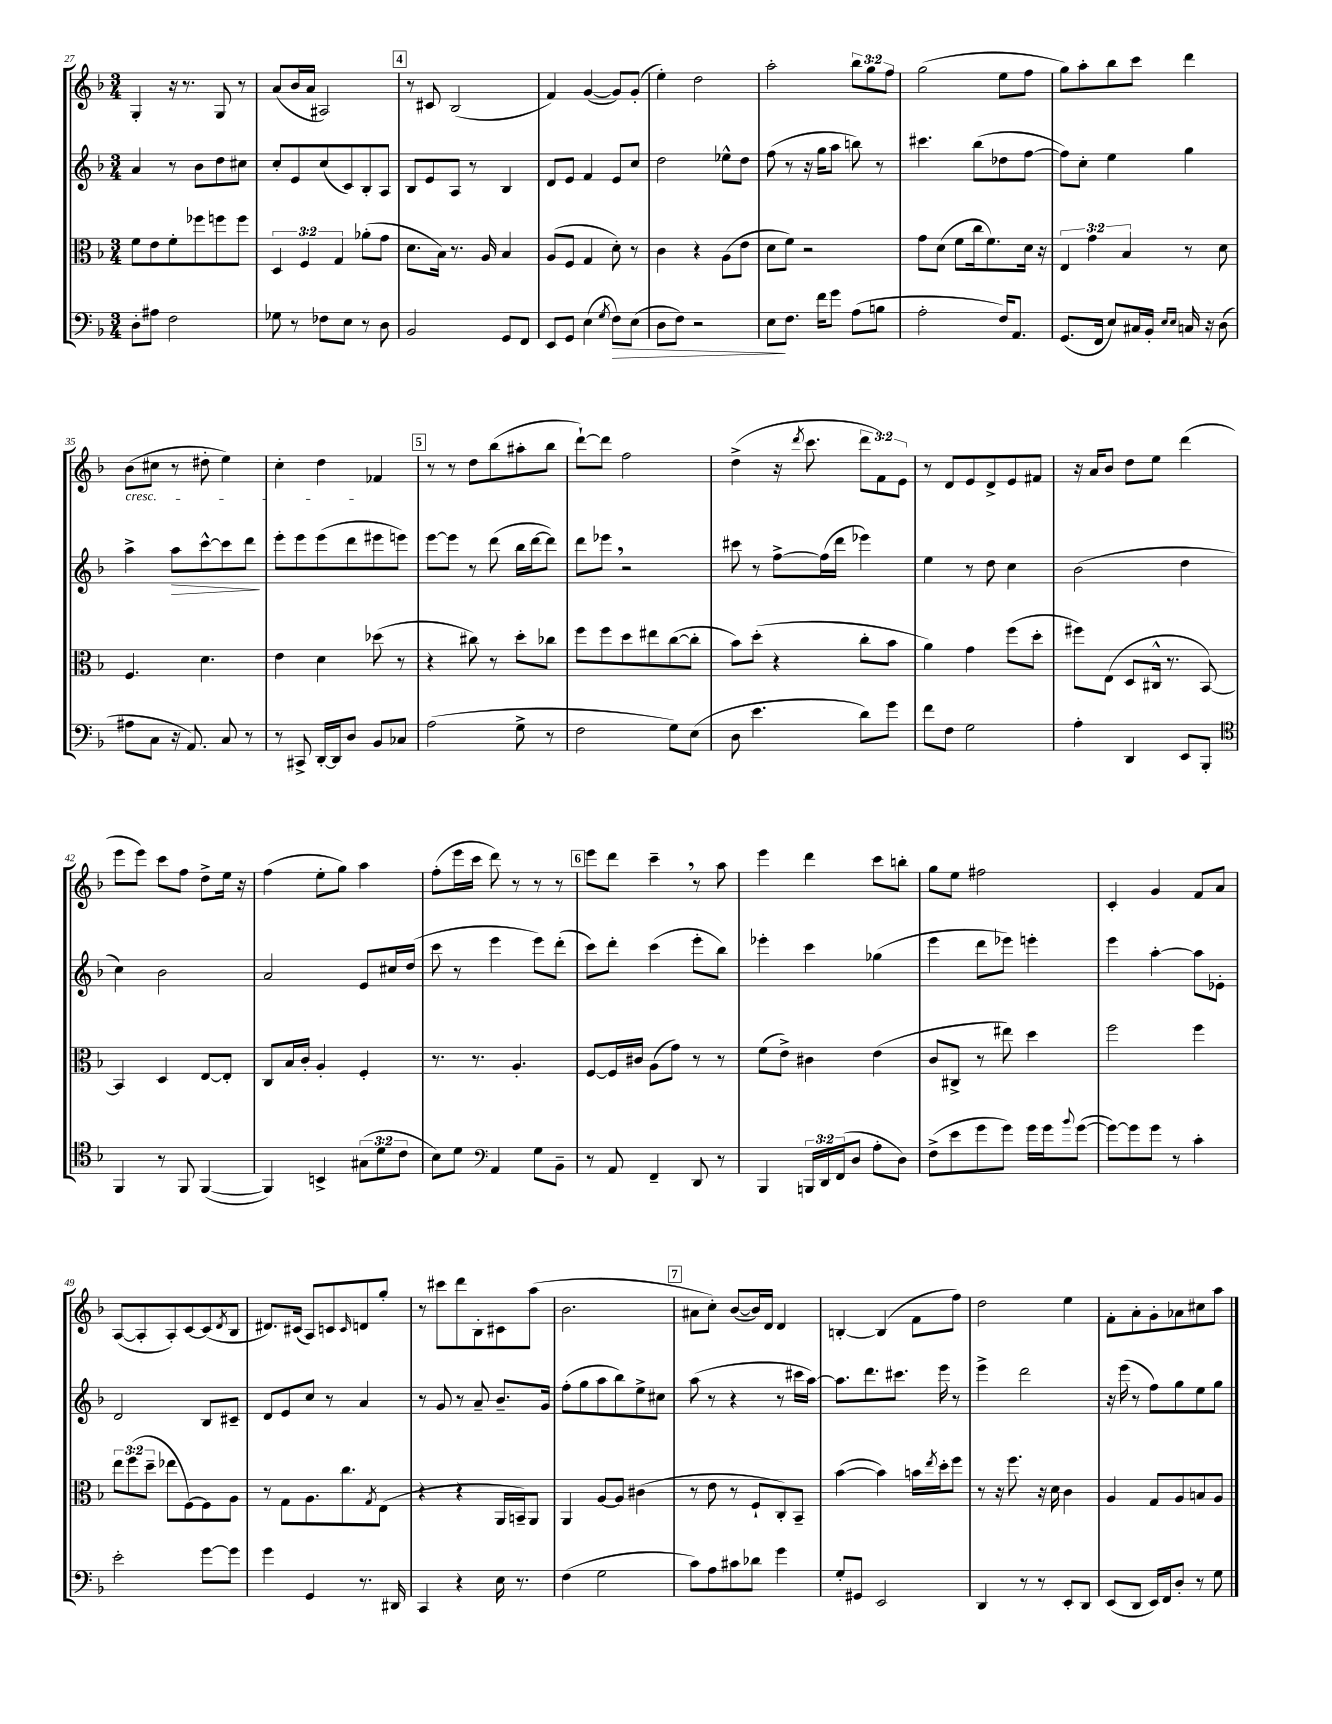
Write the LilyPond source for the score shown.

<<
\new StaffGroup <<
\new Staff = "s0" {
    \clef treble \key f \major \numericTimeSignature \time 3/4 \override Staff.TupletNumber.text = #tuplet-number::calc-fraction-text
    g4-. r16 r8. g8 r8 |
    a'8( bes'16 a'16 ais2) |
    \mark \markup { \box "4" } r8 cis'8 bes2( |
    f'4) g'4~( g'8) g'8-.( |
    e''4-.) d''2 |
    a''2-. \tuplet 3/2 { bes''8 g''8 f''8 } |
    g''2( e''8 f''8 |
    g''8) a''8-. bes''8 c'''8 d'''4 |
    bes'8\cresc( cis''8 r8 dis''8-. e''4) |
    c''4-. d''4\! fes'4 |
    \mark \markup { \box "5" } r8 r8 d''8 bes''8( ais''8-. bes''8 |
    d'''8~-!) d'''8 f''2 |
    d''4->( r16 \acciaccatura { d'''8 } c'''8. \tuplet 3/2 { d'''8 f'8) e'8 } |
    r8 d'8 e'8 d'8-> e'8 fis'8 |
    r16 a'16 bes'8 d''8 e''8 d'''4( |
    e'''8 e'''8) c'''8 f''8 d''8-> e''16 r16 |
    f''4( e''8-. g''8) a''4 |
    f''8-.( e'''16 c'''16 d'''8) r8 r8 r8 |
    \mark \markup { \box "6" } e'''8 d'''8 c'''4-- \breathe r8 a''8 |
    e'''4 d'''4 c'''8 b''8-. |
    g''8 e''8 fis''2 |
    c'4-. g'4 f'8 a'8 |
    a8~( a8-. a8-.) c'8~ c'8( \acciaccatura { d'8 } bes8 |
    dis'8.) cis'16( a8) c'8 \grace { c'16 } d'8 g''8-. |
    r8 cis'''8 d'''8 bes8-. cis'8 a''8( |
    bes'2. |
    \mark \markup { \box "7" } ais'8 c''8-.) bes'8~( bes'16) d'16 d'4 |
    b4~-. b4( f'8 f''8) |
    d''2 e''4 |
    f'8-. a'8-. g'8-. aes'8 cis''8 a''8 \bar "|." |
}
\new Staff = "s1" {
    \clef treble \key f \major \numericTimeSignature \time 3/4
    a'4 r8 bes'8 d''8 cis''8 |
    c''8-. e'8 c''8( c'8) bes8-. a8 |
    \mark \markup { \box "4" } bes8 e'8 a8 r8 bes4 |
    d'8 e'8 f'4 e'8 c''8 |
    d''2 ees''8-^ d''8 |
    f''8( r8 r16 g''16 a''8 b''8) r8 |
    cis'''4. bes''8( des''8 f''8~ |
    f''8) c''8-. e''4 g''4 |
    a''4-> a''8\> c'''8~-^ c'''8 d'''8\! |
    e'''8-. e'''8 e'''8( d'''8 eis'''8 e'''8) |
    \mark \markup { \box "5" } e'''8~ e'''8 r8 d'''8( bes''16 d'''16~ d'''8) |
    d'''8 ees'''8 \breathe r2 |
    cis'''8 r8 f''8~-> f''16( d'''16 ees'''4) |
    e''4 r8 d''8 c''4 |
    bes'2( d''4 |
    c''4) bes'2 |
    a'2 e'8 cis''16 d''16( |
    c'''8 r8 e'''4 e'''8) d'''8-.( |
    \mark \markup { \box "6" } c'''8) d'''8-. c'''4( e'''8-. bes''8) |
    ees'''4-. c'''4 ges''4( |
    e'''4 d'''8 ees'''8) e'''4-. |
    e'''4 a''4~-. a''8 ees'8-. |
    d'2 bes8 cis'8-- |
    d'8 e'8 c''8 r8 a'4 |
    r8 g'8 r8 a'8-- bes'8.-- g'16 |
    f''8-.( g''8 a''8 bes''8) e''8-> cis''8 |
    \mark \markup { \box "7" } a''8( r8 r4 r8 cis'''16 a''16~) |
    a''8. d'''8. cis'''8. e'''16 r8 |
    e'''4-> d'''2 |
    r16 e'''16( r8 f''8) g''8 e''8 g''8 \bar "|." |
}
\new Staff = "s2" {
    \clef alto \key f \major \numericTimeSignature \time 3/4 \override Staff.TupletNumber.text = #tuplet-number::calc-fraction-text
    f'8 e'8 f'8-. fes''8 f''8 f''8 |
    \tuplet 3/2 { d4 f4 g4 } aes'8-.( g'8 |
    \mark \markup { \box "4" } d'8. bes16) r8. a16 bes4 |
    a8( f8 g4 d'8-.) r8 |
    c'4 r4 a8( e'8 |
    d'8 f'8) r2 |
    g'8 d'8( f'8 c''16 f'8.) d'16 r16 |
    \tuplet 3/2 { e4 g'4 bes4 } r8 d'8 |
    f4. d'4. |
    e'4 d'4 des''8( r8 |
    \mark \markup { \box "5" } r4 cis''8) r8 d''8-. ces''8 |
    f''8 f''8 d''8 eis''8 c''8~( c''8-. |
    bes'8) d''8-.( r4 c''8-. bes'8 |
    a'4) g'4 f''8( d''8-. |
    fis''8) e8( d8 cis16-^ r8. bes,8~) |
    bes,4 d4 e8~ e8-. |
    c8 bes16 c'16-. a4-. f4-. |
    r8. r8. a4.-. |
    \mark \markup { \box "6" } f8~ f16 cis'16 a8( g'8) r8 r8 |
    f'8( e'8->) cis'4 e'4( |
    c'8 cis8-> r8 eis''8) d''4 |
    f''2 f''4 |
    \tuplet 3/2 { e''8 f''8( d''8-- } ees''8 f8~) f8 a8 |
    r8 g8 a8. c''8. \acciaccatura { g8 } e8( |
    r4 r4 a,16 b,16--) a,8 |
    a,4 a8~ a8 cis'4( |
    \mark \markup { \box "7" } r8 e'8 r8 f8-! c8-.) bes,8-- |
    bes'4~( bes'4) b'16 \acciaccatura { e''8 } d''16-. f''8 |
    r8 r16 f''8. r16 d'16 c'4 |
    a4 g8 a8 b8 a8 \bar "|." |
}
\new Staff = "s3" {
    \clef bass \key f \major \numericTimeSignature \time 3/4 \override Staff.TupletNumber.text = #tuplet-number::calc-fraction-text
    d8-. ais8 f2 |
    ges8 r8 fes8 e8 r8 d8 |
    \mark \markup { \box "4" } bes,2 g,8 f,8 |
    e,8 g,8 e4( \acciaccatura { g8 } f8\>) e8( |
    d8 f8) r2 |
    e8\! f8. f'16 g'8 a8( b8 |
    a2-. f16) a,8. |
    g,8.( f,16 e8) cis16 bes,16-. \grace { e16 e16 } c16 r16 d8( |
    ais8 c8 r16 a,8.) c8 r8 |
    r8 cis,8-> d,16~-. d,16 d8 bes,8 ces8 |
    \mark \markup { \box "5" } a2( g8-> r8 |
    f2 g8) e8( |
    d8 e'4. d'8) g'8 |
    f'8 f8 g2 |
    a4-. d,4 e,8 bes,,8-. |
    \clef tenor f,4 r8 f,8 f,4~( |
    f,4) b,4-> \tuplet 3/2 { gis8( d'8 c'8 } |
    bes8) d'8 \clef bass a,4 g8 bes,8-- |
    \mark \markup { \box "6" } r8 a,8 f,4-- d,8 r8 |
    bes,,4 \tuplet 3/2 { b,,16 d,16 f,16( } d8 a8-. d8) |
    f8->( e'8 g'8 g'8) g'16 g'16 \appoggiatura { bes'8 } g'8~( |
    g'8~) g'8 g'8 r8 c'4-. |
    e'2-. g'8~ g'8 |
    g'4 g,4 r8. dis,16 |
    c,4 r4 e16 r8. |
    f4( g2 |
    \mark \markup { \box "7" } c'8) a8 cis'8 des'8 g'4 |
    g8-. gis,8 e,2 |
    d,4 r8 r8 e,8-. d,8 |
    e,8( d,8 e,16) f,16 d8-. r8 g8 \bar "|." |
}
>>
>>
\layout { \context { \Score currentBarNumber = #27 } }
